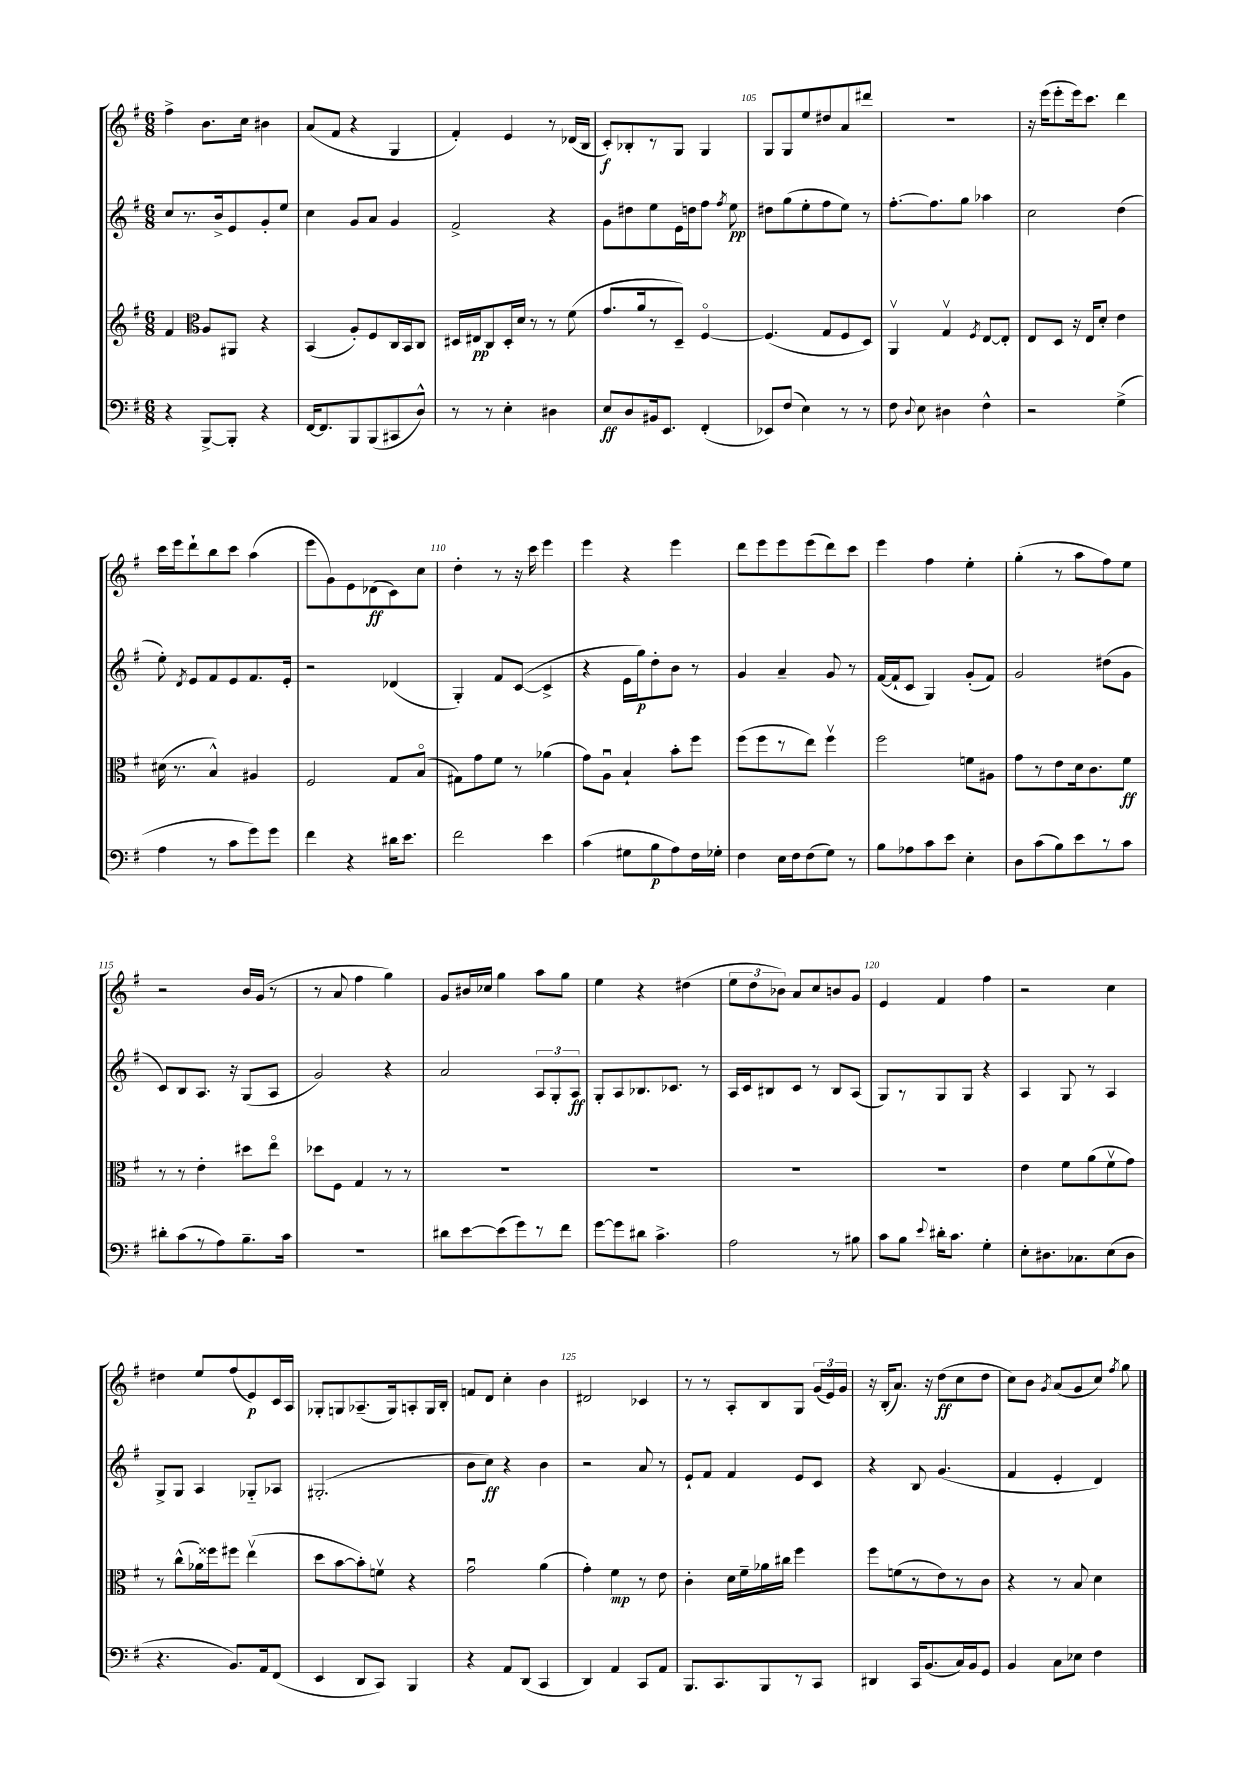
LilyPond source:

<<
\new StaffGroup <<
\new Staff = "s0" {
    \clef treble \key g \major \numericTimeSignature \time 6/8
    \autoBeamOff fis''4-> b'8.[ c''16] bis'4 |
    a'8[( fis'8] r4 g4 |
    fis'4-.) e'4 r8 des'16[( b16] |
    c'8[-.\f) bes8-. r8 g8] g4 |
    g8[ g8 e''8 dis''8 a'8 dis'''8] |
    R2. |
    r16 e'''16[( e'''8-. e'''16) c'''8.] d'''4 |
    c'''16[ e'''16 d'''8-! b''8 c'''8] a''4( |
    e'''8[ g'8) e'8 des'8\ff( c'8) c''8] |
    d''4-. r8 r16 c'''16 e'''4 |
    e'''4 r4 e'''4 |
    d'''8[ e'''8 e'''8 e'''8( d'''8) c'''8] |
    e'''4 fis''4 e''4-. |
    g''4-.( r8 a''8[ fis''8) e''8] |
    r2 b'16[ g'16]( r8 |
    r8 a'8 fis''4 g''4) |
    g'8[ bis'16 ces''16] g''4 a''8[ g''8] |
    e''4 r4 dis''4( |
    \tuplet 3/2 { e''8[ d''8 bes'8]) } a'8[ c''8 b'8 g'8] |
    e'4 fis'4 fis''4 |
    r2 c''4 |
    dis''4 e''8[ fis''8( e'8\p) c'16 a16] |
    ges8[-. g8 aes8.--( g16) a8-. g16 b16]-. |
    f'8[ d'8] c''4-. b'4 |
    dis'2 ces'4 |
    r8 r8 a8[-. b8 g8] \tuplet 3/2 { g'16[( e'16) g'16] } |
    r16 b16[-.( a'8.]) r16 d''8[\ff( c''8 d''8] |
    c''8[) b'8] \acciaccatura { g'8 } a'8[( g'8 c''8]) \acciaccatura { fis''8 } g''8 \bar "|." |
}
\new Staff = "s1" {
    \clef treble \key g \major \numericTimeSignature \time 6/8
    \autoBeamOff c''8[ r8. b'16-> e'8 g'8-. e''8] |
    c''4 g'8[ a'8] g'4 |
    fis'2-> r4 |
    g'8[ dis''8 e''8 e'16 d''16 fis''8] \acciaccatura { fis''8 } e''8\pp |
    dis''8[ g''8( e''8-. fis''8 e''8]) r8 |
    fis''8.[~-. fis''8. g''8] aes''4 |
    c''2 d''4( |
    e''8-.) \acciaccatura { d'8 } e'8[ fis'8 e'8 fis'8. e'16]-. |
    r2 des'4( |
    g4-.) fis'8[ c'8]~( c'4-> |
    r4 e'16[ g''16\p) d''8-. b'8] r8 |
    g'4 a'4-- g'8 r8 |
    fis'16[~( fis'16-! c'8] g4) g'8[-.( fis'8]) |
    g'2 dis''8[( g'8] |
    c'8[) b8 a8.] r16 g8[( a8] |
    g'2) r4 |
    a'2 \tuplet 3/2 { a8[ g8-. a8]\ff } |
    g8[-. a8 bes8. ces'8.] r8 |
    a16[ c'16 bis8 c'8] r8 bis8[ a8]( |
    g8[) r8 g8 g8] r4 |
    a4 g8 r8 a4 |
    g8[-> g8] a4 ges8[-_ aes8] |
    gis2.-.( |
    b'8[ c''8]\ff) r4 b'4 |
    r2 a'8 r8 |
    e'8[-! fis'8] fis'4 e'8[ c'8] |
    r4 b8 g'4.( |
    fis'4 e'4-. d'4) \bar "|." |
}
\new Staff = "s2" {
    \clef treble \key g \major \numericTimeSignature \time 6/8
    \autoBeamOff fis'4 \clef alto a8[ ais,8] r4 |
    b,4( a8[-.) fis8 c16 b,16 c8] |
    dis16[ eis16\pp c8 dis16-. d'16] r8 r8 fis'8( |
    g'8.[ a'16 r8 d8]--) fis4~\flageolet |
    fis4.( g8[ fis8 d8]) |
    a,4\upbow g4\upbow \acciaccatura { fis8 } e8[~ e8]-. |
    e8[ d8] r16 e16[ d'8]-. e'4 |
    dis'16( r8. b4-^) ais4 |
    fis2 g8[ b8]\flageolet( |
    gis8[) g'8 fis'8] r8 aes'4( |
    g'8[) a8]\downbow b4-! b'8[-. fis''8] |
    fis''8[( fis''8 r8 e''8]) fis''4\upbow |
    fis''2 f'8[ ais8] |
    g'8[ r8 e'8 d'16 c'8. fis'8]\ff |
    r8 r8 e'4-. dis''8[ e''8]\flageolet |
    des''8[ fis8] g4 r8 r8 |
    R2. |
    R2. |
    R2. |
    R2. |
    e'4 fis'8[ a'8( fis'8\upbow g'8]) |
    r8 c''8[-^( aes'16) fisis''16 fis''8] e''4\upbow( |
    d''8[ b'8~ b'8-.) f'8]\upbow r4 |
    g'2\downbow a'4( |
    g'4-.) fis'4\mp r8 e'8 |
    c'4-. d'16[ fis'16-- aes'16 cis''16] fis''4 |
    fis''8[ f'8( r8 e'8) r8 c'8] |
    r4 r8 b8 d'4 \bar "|." |
}
\new Staff = "s3" {
    \clef bass \key g \major \numericTimeSignature \time 6/8
    \autoBeamOff r4 b,,8[~-> b,,8]-. r4 |
    fis,16[~ fis,8. b,,8 b,,8( cis,8 d8]-^) |
    r8 r8 e4-. dis4 |
    e8[\ff d8 bis,16 e,8.] fis,4-.( |
    ees,8[) fis8]( e4) r8 r8 |
    fis8 \appoggiatura { d8 } e8 dis4 fis4-^ |
    r2 g4->( |
    a4 r8 c'8[ g'8) g'8] |
    fis'4 r4 dis'16[ e'8.] |
    fis'2 e'4 |
    c'4( gis8[ b8\p a8) fis16 ges16]-. |
    fis4 e16[ fis16 fis8( g8]) r8 |
    b8[ aes8 c'8 e'8] e4-. |
    d8[ c'8( b8) e'8 r8 c'8] |
    dis'8[-. c'8( r8 a8) b8.-- c'16] |
    R2. |
    dis'8[ e'8~ e'8( g'8) r8 fis'8] |
    g'8[~ g'8 dis'8] c'4.-> |
    a2 r8 bis8 |
    c'8[ b8] \appoggiatura { e'8 } dis'16[-. c'8.] g4-. |
    e8[-. dis8. ces8. e8( dis8] |
    r4. b,8.[) a,16 fis,8]( |
    e,4 d,8[ c,8]) b,,4 |
    r4 a,8[ d,8]( c,4 |
    d,4) a,4 c,8[ a,8] |
    b,,8.[ c,8. b,,8 r8 c,8] |
    dis,4 c,16[ b,8.( c16) b,16 g,8] |
    b,4 c8[ ees8] fis4 \bar "|." |
}
>>
>>
\layout { \context { \Score currentBarNumber = #101 \override BarNumber.break-visibility = ##(#f #t #t) barNumberVisibility = #(every-nth-bar-number-visible 5) } }
